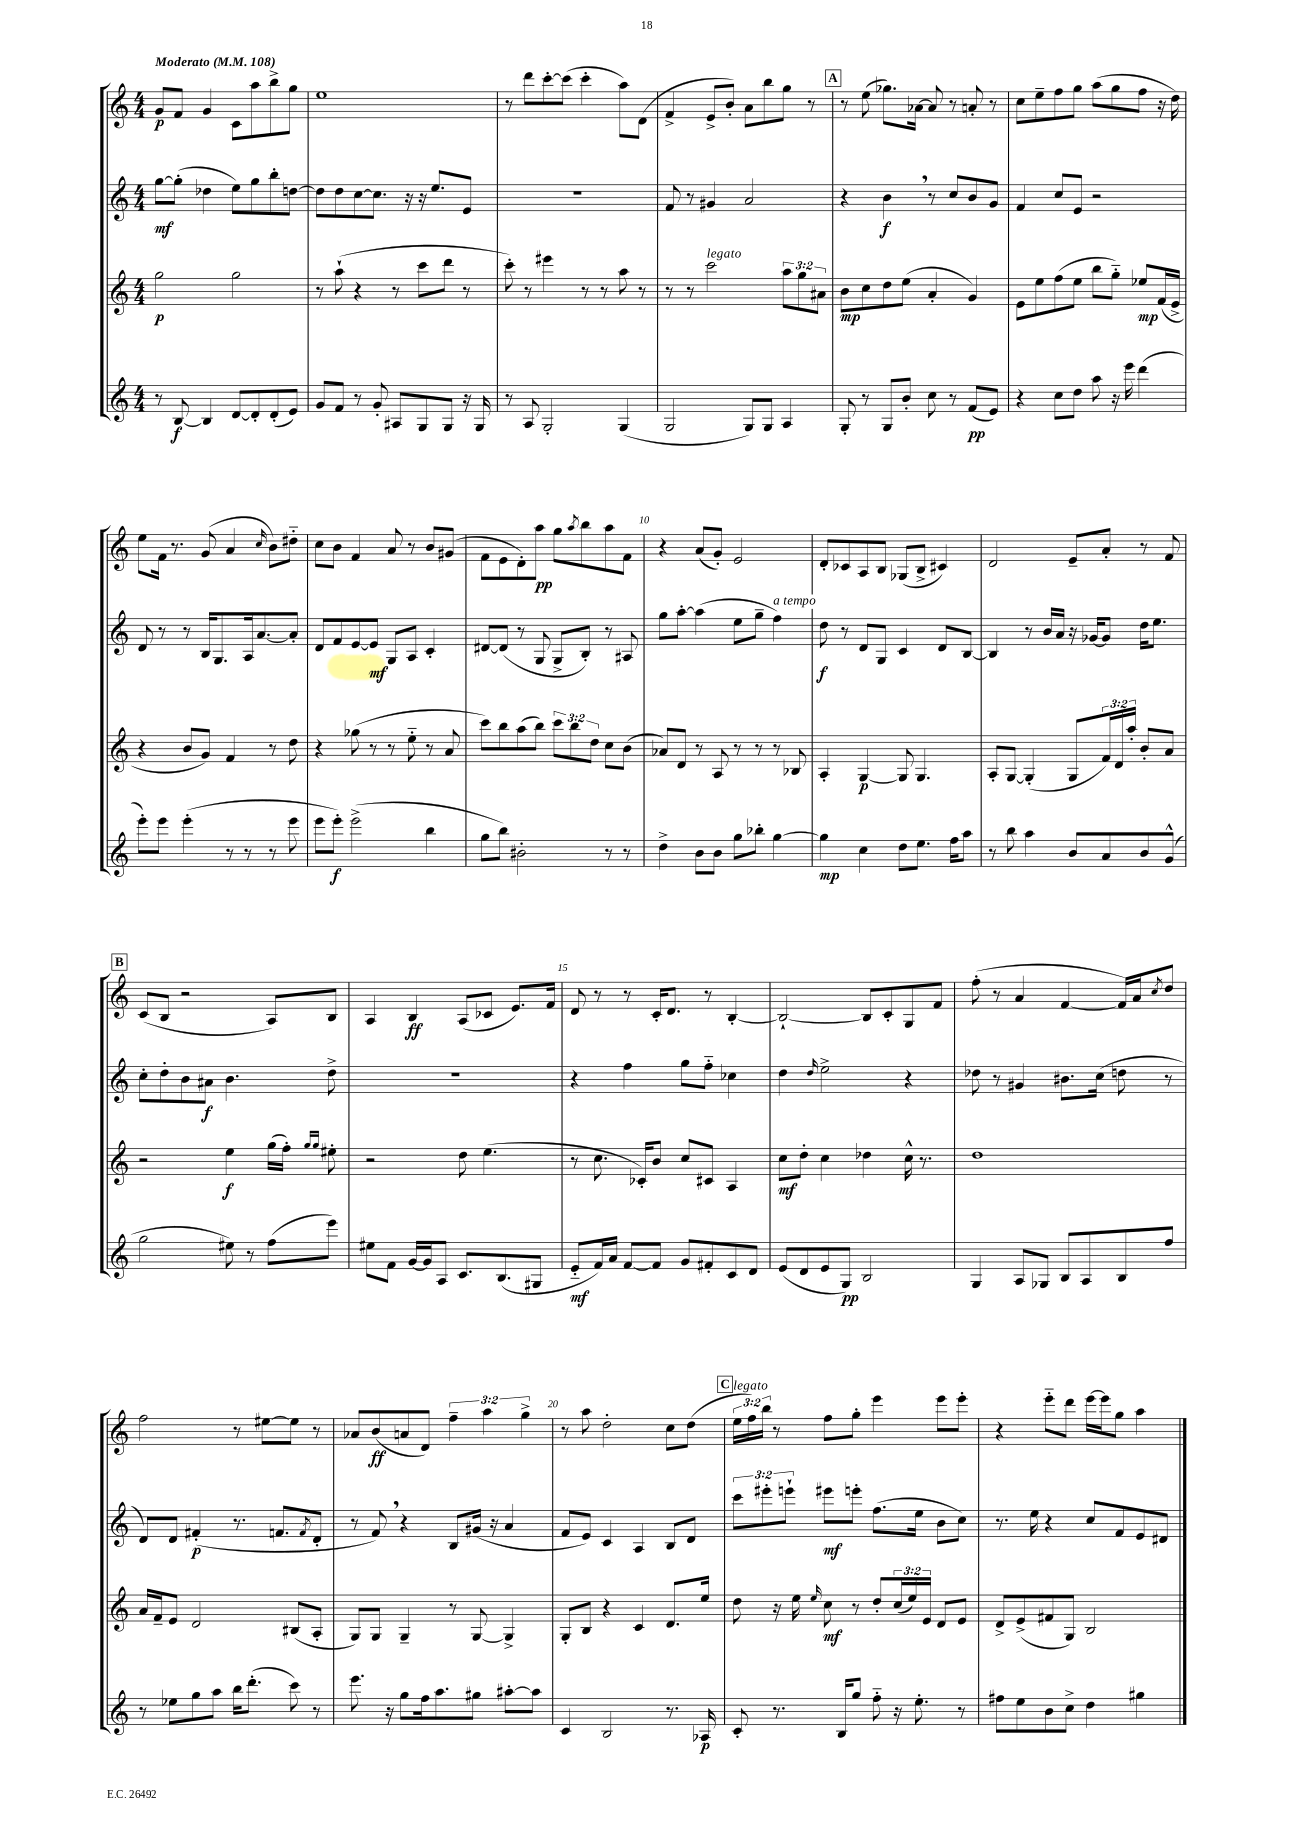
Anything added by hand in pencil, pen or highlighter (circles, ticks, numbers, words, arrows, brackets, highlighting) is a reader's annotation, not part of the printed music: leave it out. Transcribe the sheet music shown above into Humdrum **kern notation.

**kern	**kern	**kern	**kern
*staff4	*staff3	*staff2	*staff1
*clefG2	*clefG2	*clefG2	*clefG2
*k[]	*k[]	*k[]	*k[]
*M4/4	*M4/4	*M4/4	*M4/4
*MM108	*MM108	*MM108	*MM108
8r	2gg	[8gg	8g
[8B	.	(8gg']	8f
4B]	.	4dd-	4g
[8d	2gg	8ee)	8c
8d']	.	8gg	8aa
(8d'	.	8bb'	8bb^
8e)	.	[8dd	8gg
=	=	=	=
8g	8r	8dd]	1ee
8f	(8aa`	8dd	.
8r	4r	[8cc	.
8g'	.	8.cc]	.
8A#	8r	.	.
.	.	16r	.
8G	8ccc	16r	.
.	.	8.ee	.
8G	8ddd	.	.
16r	8r	8e	.
16G	.	.	.
=	=	=	=
8r	8ccc')	1r	8r
8A	8r	.	8ddd
2G'	4eee#	.	[8ccc'
.	.	.	(8ccc]
.	8r	.	4ccc'
.	8r	.	.
(4G	8aa	.	8aa)
.	8r	.	(8d
=	=	=	=
2G	8r	8f	4f^
.	8r	8r	.
.	2ccc	4g#	8e^
.	.	.	8b')
8G)	.	2a	8a
8G	.	.	8bb
4A	12aa	.	8gg
.	12gg	.	.
.	.	.	8r
.	12a#	.	.
=	=	=	=
8G'	8b	4r	8r
8r	8cc	.	(8ee
8G	8dd	4b	8.gg-)
8b'	(8ee	.	.
.	.	.	[16a-
8cc	4a'	8r	8a-]
8r	.	8cc	8r
(8f	4g)	8b	8a'
8e)	.	8g	8r
=	=	=	=
4r	8e	4f	8cc
.	8ee	.	8ee~
8cc	(8ff	8cc	8ff
8dd	8ee	8e	8gg
8aa	8bb	2r	(8aa
16r	8gg'~)	.	8gg
16eee	.	.	.
(4ddd	8ee-	.	8ff
.	(16f	.	16r
.	16e^	.	16dd)
=	=	=	=
8eee')	4r	8d	8ee
8eee	.	8r	16f
.	.	.	8.r
(4eee'	8b	8r	.
.	8g)	16B	(8g
.	.	8.G	.
8r	4f	.	4a
8r	.	16A	.
.	.	[8.a	.
.	.	.	16qqcc
8r	8r	.	8b)
8eee	8dd	8a']	8dd#'~
=	=	=	=
8eee	4r	8d	8cc
8eee')	.	8f	8b
(2eee^	(8gg-	[8e	4f
.	8r	8e]	.
.	8r	8G	8a
.	8ee'~	8A	8r
4bb	8r	4c'	8b
.	8a	.	(8g#
=	=	=	=
8gg	8ccc)	[8d#	8f
8bb)	8bb	(8d#]	8e
2b#'	(8aa	8r	8d')
.	8bb)	8G	8aa
.	12ccc	8G^	8gg
.	12bb	.	.
.	.	.	8qaa
.	.	8B')	8bb
.	12dd	.	.
8r	8cc	8r	8aa
8r	(8b	8A#	8f
=	=	=	=
4dd^	8a-)	8gg	4r
.	8d	[8aa'	.
8b	8r	(4aa]	(8a
8b	8A	.	8g')
8gg	8r	8ee	2e
8bb-'	8r	8gg~	.
[4gg	8r	4ff)	.
.	8B-	.	.
=	=	=	=
4gg]	4A'	8dd	8d'
.	.	8r	8c-
4cc	[4G	8d	8A
.	.	8G	8B
8dd	8G]	4c	(8G-
8.ee	4.G	.	8B^
.	.	8d	4c#)
16ff	.	.	.
8aa	.	[8B	.
=	=	=	=
8r	8A'	4B]	2d
8bb	[8G	.	.
4aa	(4G']	8r	.
.	.	16b	.
.	.	16a	.
8b	8G	16r	8e~
.	.	[16g-	.
8a	24f)	8g-]	8a'
.	24d	.	.
.	24aa'	.	.
8b	8b'	16dd	8r
.	.	8.ee	.
(8g^^	8a	.	8f
=	=	=	=
2gg	2r	8cc'	(8c
.	.	8dd'	8B
.	.	8b	2r
.	.	8a#	.
8ee#)	4ee	4.b	.
8r	.	.	.
(8ff	(16gg	.	8A)
.	16ff')	.	.
.	16qqgg	.	.
.	16qqgg	.	.
8eee)	8ee#'	8dd^	8B
=	=	=	=
8ee#	2r	1r	4A
8f	.	.	.
[16g	.	.	4B
16g]	.	.	.
8A	.	.	.
8.c	8dd	.	(8A
.	(4.ee	.	8c-
(8.B	.	.	.
.	.	.	8.e)
8G#	.	.	.
.	.	.	16f
=	=	=	=
8e'~	8r	4r	8d
16f)	8.cc	.	8r
16a	.	.	.
[8f	.	4ff	8r
.	16c-')	.	.
8f]	8b	.	16c'
.	.	.	8.d
8g	8cc	8gg	.
8f#'	8c#	8ff'~	8r
8c	4A	4cc-	[4B'
8d	.	.	.
=	=	=	=
(8e	8cc	4dd	2B`_
8d	8dd'	.	.
.	.	16qqdd	.
8e	4cc	2ee^	.
8G)	.	.	.
2B	4dd-	.	8B]
.	.	.	8c'
.	16cc^^	4r	8G
.	8.r	.	.
.	.	.	8f
=	=	=	=
4G	1dd	8dd-	(8ff'
.	.	8r	8r
8A	.	4g#	4a
8G-	.	.	.
8B	.	8.b#	[4f
8A	.	.	.
.	.	(16cc	.
8B	.	8dd	16f])
.	.	.	16a
.	.	.	8qcc
8ff	.	8r	8dd
=	=	=	=
8r	16a	8d)	2ff
.	16f~	.	.
8ee-	8e	8d	.
8gg	2d	(4f#'	.
8aa	.	.	.
16bb	.	8.r	8r
(8.ddd'	.	.	.
.	.	.	[8ee#
.	.	8.f	.
8ccc)	(8B#	.	8ee#]
.	.	8qf	.
8r	8A'	8d'	8r
=	=	=	=
8.eee	8G)	8r	8a-
.	8G	8f)	(8b
16r	.	.	.
8gg	4G~	4r	8a
16ff	.	.	8d)
8.aa	.	.	.
.	8r	8B	6ff~
8gg#	[8G	(16g#	.
.	.	.	6aa
.	.	16r	.
[8aa#'	4G^]	4a	.
.	.	.	6gg^
8aa#]	.	.	.
=	=	=	=
4c	8G'	8f	8r
.	8B	8e)	8aa
2B	4r	4c	2dd'
.	4c	4A	.
8.r	8.d	8B	8cc
.	.	8d	(8dd
16A-	16ee	.	.
=	=	=	=
8c'	8dd	12ccc	24ee
.	.	.	24ff)
.	.	12eee#'	24bb
8.r	16r	.	8r
.	.	12eee`	.
.	16ee	.	.
.	16qqee	.	.
.	8cc	8eee#	8ff
16B	.	.	.
8gg	8r	8eee'	8gg'
8ff'~	8dd'	(8.ff	4eee
16r	(24cc	.	.
.	24ee)	.	.
8.ee'	.	16ee	.
.	24e	.	.
.	8d	8b	8eee
8r	8e	8cc)	8eee'
=	=	=	=
8ff#	8d^	8.r	4r
8ee	(8e^	.	.
.	.	16ee	.
8b	8f#	4r	8eee'~
8cc^	8G)	.	8ddd
4dd	2B	8cc	[16eee
.	.	.	16eee]
.	.	8f	8gg
4gg#	.	8e	4aa
.	.	8d#	.
==	==	==	==
*-	*-	*-	*-
